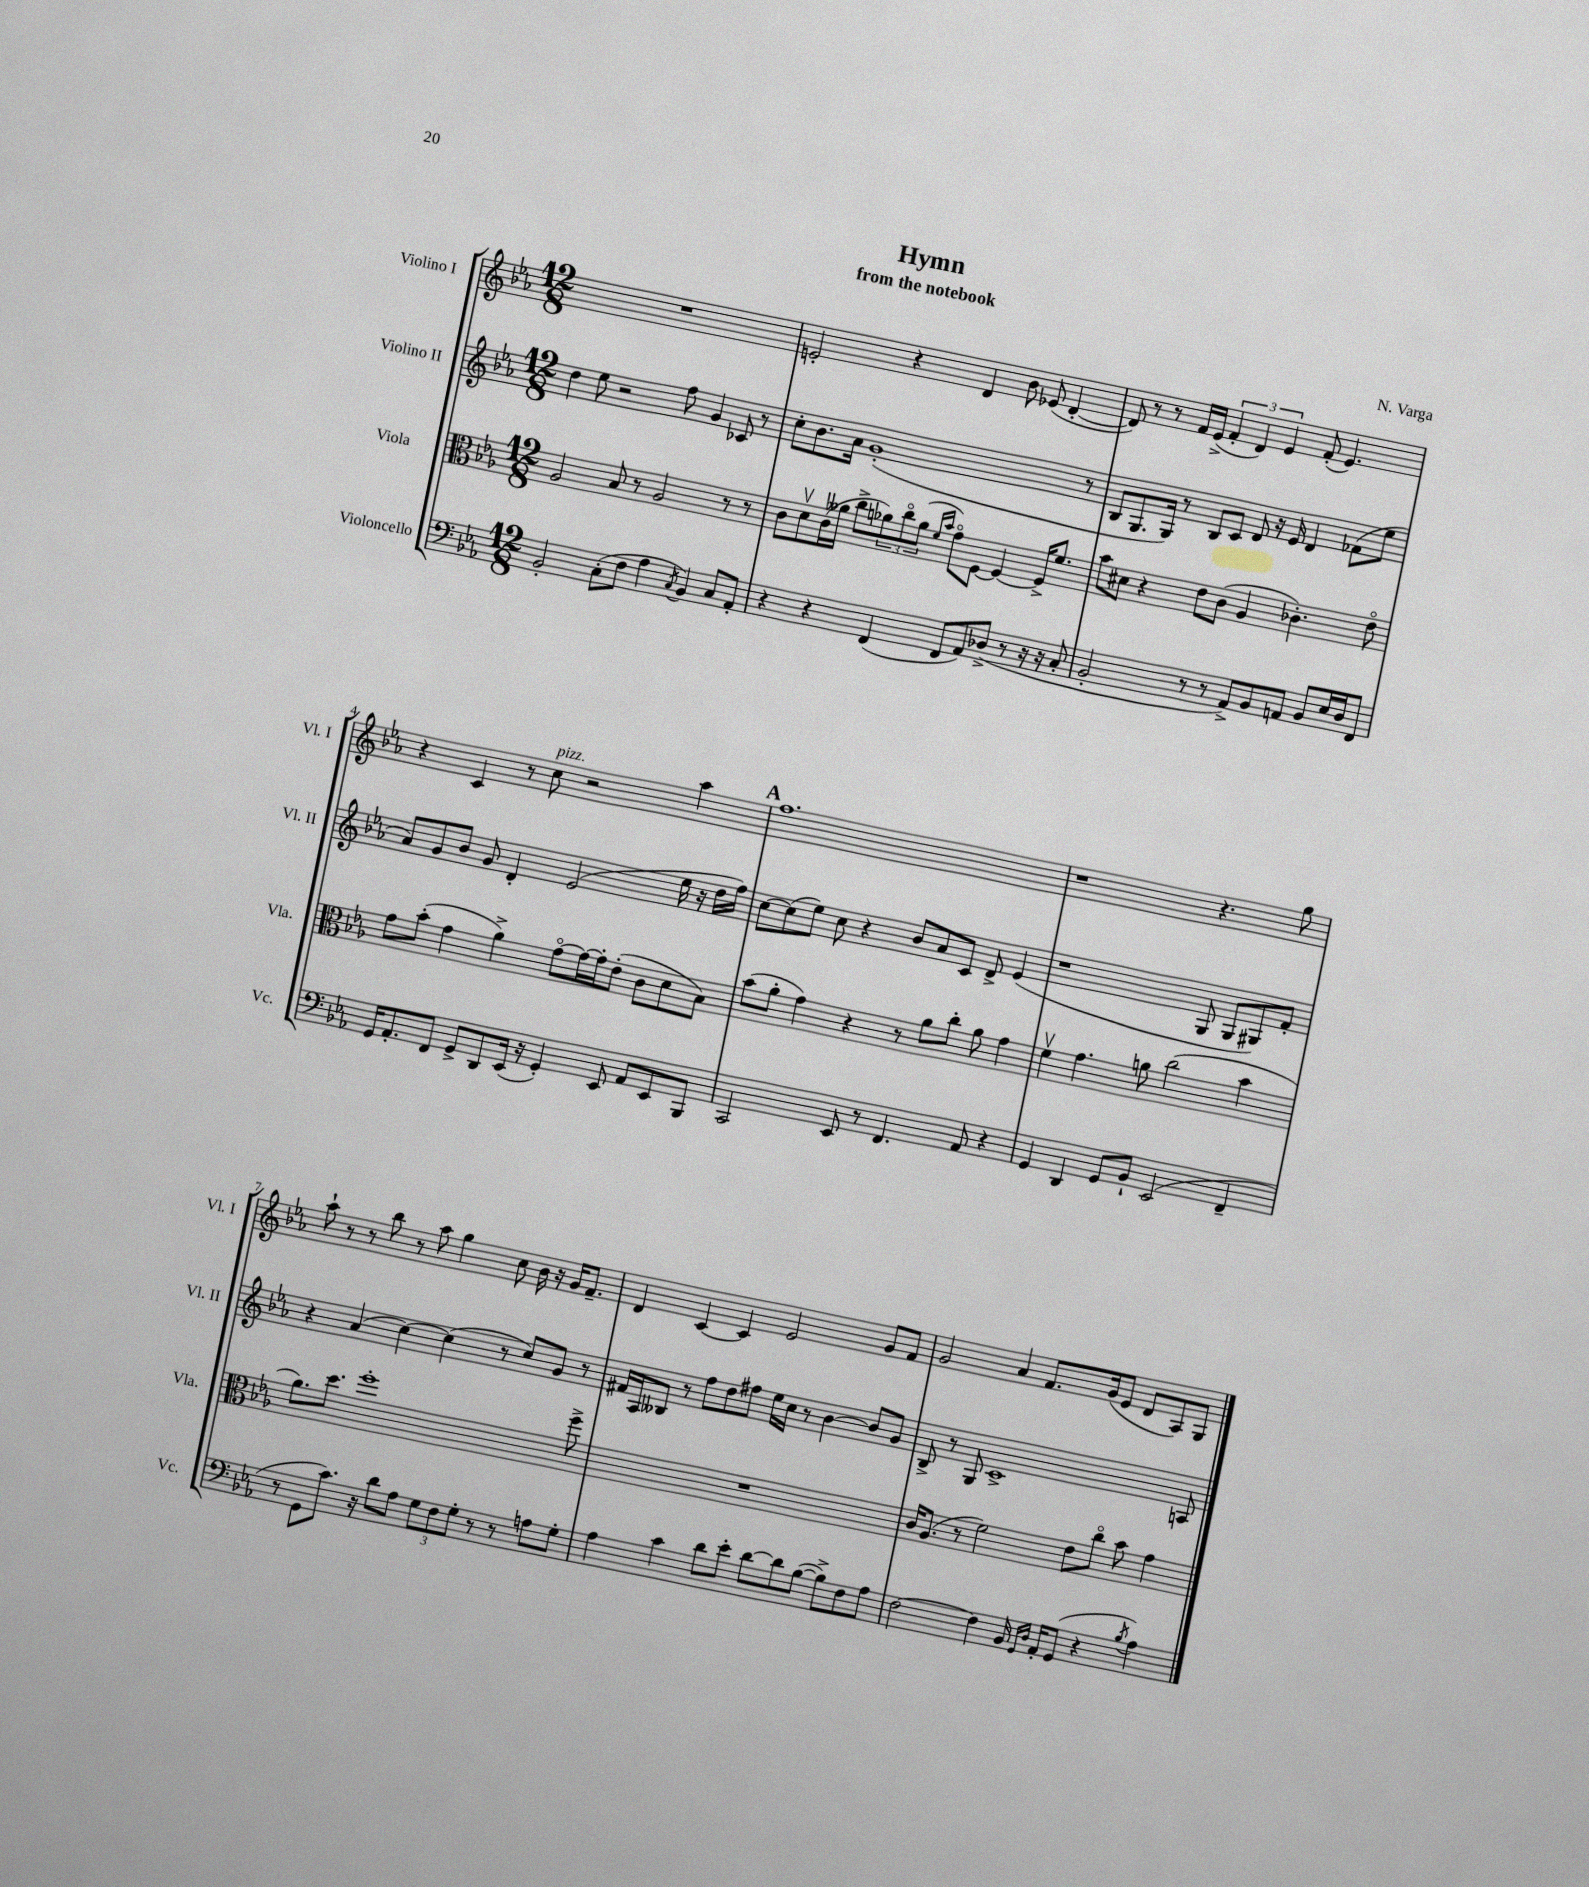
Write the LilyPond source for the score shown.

\header { title = "Hymn" composer = "N. Varga" subtitle = "from the notebook" }
<<
\new StaffGroup <<
\new Staff = "s0" \with { instrumentName = "Violino I" shortInstrumentName = "Vl. I" } {
    \clef treble \key ees \major \numericTimeSignature \time 12/8
    R1. |
    e'2-. r4 d'4 bes'8 ees'8( d'4~-. |
    d'8) r8 r8 f'16 ees'16->( \tuplet 3/2 { f'4-. d'4) ees'4 } f'8-.( ees'4.) |
    r4 c'4 r8 c''8^\markup { \italic "pizz." } r2 aes''4 |
    \mark \markup { \bold "A" } f''1. |
    r1 r4. g''8 |
    aes''8-! r8 r8 bes''8 r8 aes''8 g''4 c''8 bes'16 r16 g'16 f'8.-- |
    d'4 c'4~ c'4 ees'2 g'8 f'8 |
    g'2 aes'4 f'8. g'16( ees'8 d'8 aes8) g8 \bar "|." |
}
\new Staff = "s1" \with { instrumentName = "Violino II" shortInstrumentName = "Vl. II" } {
    \clef treble \key ees \major \numericTimeSignature \time 12/8
    d''4 ees''8 r2 f''8 g'4 ces'8 r8 |
    c''8-. bes'8. aes'16 g'1-.( r8 |
    bes8 g8. g16) r8 bes8 c'8 d'8 r16 ees'16 d'4 fes'8( ees''8 |
    aes'8) g'8 bes'8 g'8 d'4-. ees'2( ees''16 r16 d''16 f''16) |
    \mark \markup { \bold "A" } c''8~ c''8( ees''8) c''8 r4 bes'8 aes'8 c'8 d'8-> ees'4( |
    r1 g8 g8 gis8) f'8-. |
    r4 aes'4( c''4~) c''4( r8 c''8) g'8 r8 |
    fis'16 aes16 beses8 r8 f''8 d''8 fis''8 ees''16 c''16 r8 bes'4~ bes'8 g'8 |
    bes8-> r8 g8 c'1-> a8 \bar "|." |
}
\new Staff = "s2" \with { instrumentName = "Viola" shortInstrumentName = "Vla." } {
    \clef alto \key ees \major \numericTimeSignature \time 12/8
    aes2 bes8 r8 aes2 r8 r8 |
    c'8 d'8\upbow c'16( aeses'16 c''8-> \tuplet 3/2 { aes'8) c''8\flageolet aes'8( } \grace { f'16 bes'16 } g'8\flageolet) f8~ f4~ f16-> f'8. |
    bes'8 dis'8 r4 ees'8 c'8( aes4 ces'4.-.) ees'8\flageolet |
    g'8 bes'8-.( g'4 aes'4->) g'8~\flageolet g'16~ g'16-. ees'8-.( c'8 d'8 bes8) |
    \mark \markup { \bold "A" } bes'8( aes'8-. g'4) r4 r8 aes'8 c''8-. aes'8 g'4 |
    f'4\upbow g'4. a'8 c''2( bes'4 |
    aes'8.) d''8. f''1-. f''8-> |
    R1. |
    c'16 aes8.( r8 f'2) ees'8 c''8\flageolet bes'8 g'4 \bar "|." |
}
\new Staff = "s3" \with { instrumentName = "Violoncello" shortInstrumentName = "Vc." } {
    \clef bass \key ees \major \numericTimeSignature \time 12/8
    bes,2-. c8-.( f8 aes4 \acciaccatura { c8 } bes,4) c8 aes,8-. |
    r4 r4 f,4( f,8 aes,8) des8->( r8 r16 r16 c8-. |
    bes,2-. r8 r8 aes,8->) bes,8 a,8 bes,8 ees16 d16 f,8 |
    g,16 aes,8.-. f,8 g,8-> d,8 ees,16( r16 g,4-.) ees,8 aes,8 ees,8 bes,,8 |
    \mark \markup { \bold "A" } c,2 ees,8 r8 f,4. aes,8 r4 |
    g,4 d,4 g,8 bes,8-! ees,2( f,4-- |
    r8 g,8 c'8.) r16 d'8 aes8 \tuplet 3/2 { g8 f8 g8-. } r8 r8 a8 g8-. |
    aes4 c'4 d'8 ees'8-. d'8~ d'8 bes8~( bes8->) f8 aes8 |
    f2~ f4 bes,16 \grace { g,16 d16 } aes,16-. g,8( r4 \acciaccatura { bes8 } aes4) \bar "|." |
}
>>
>>
